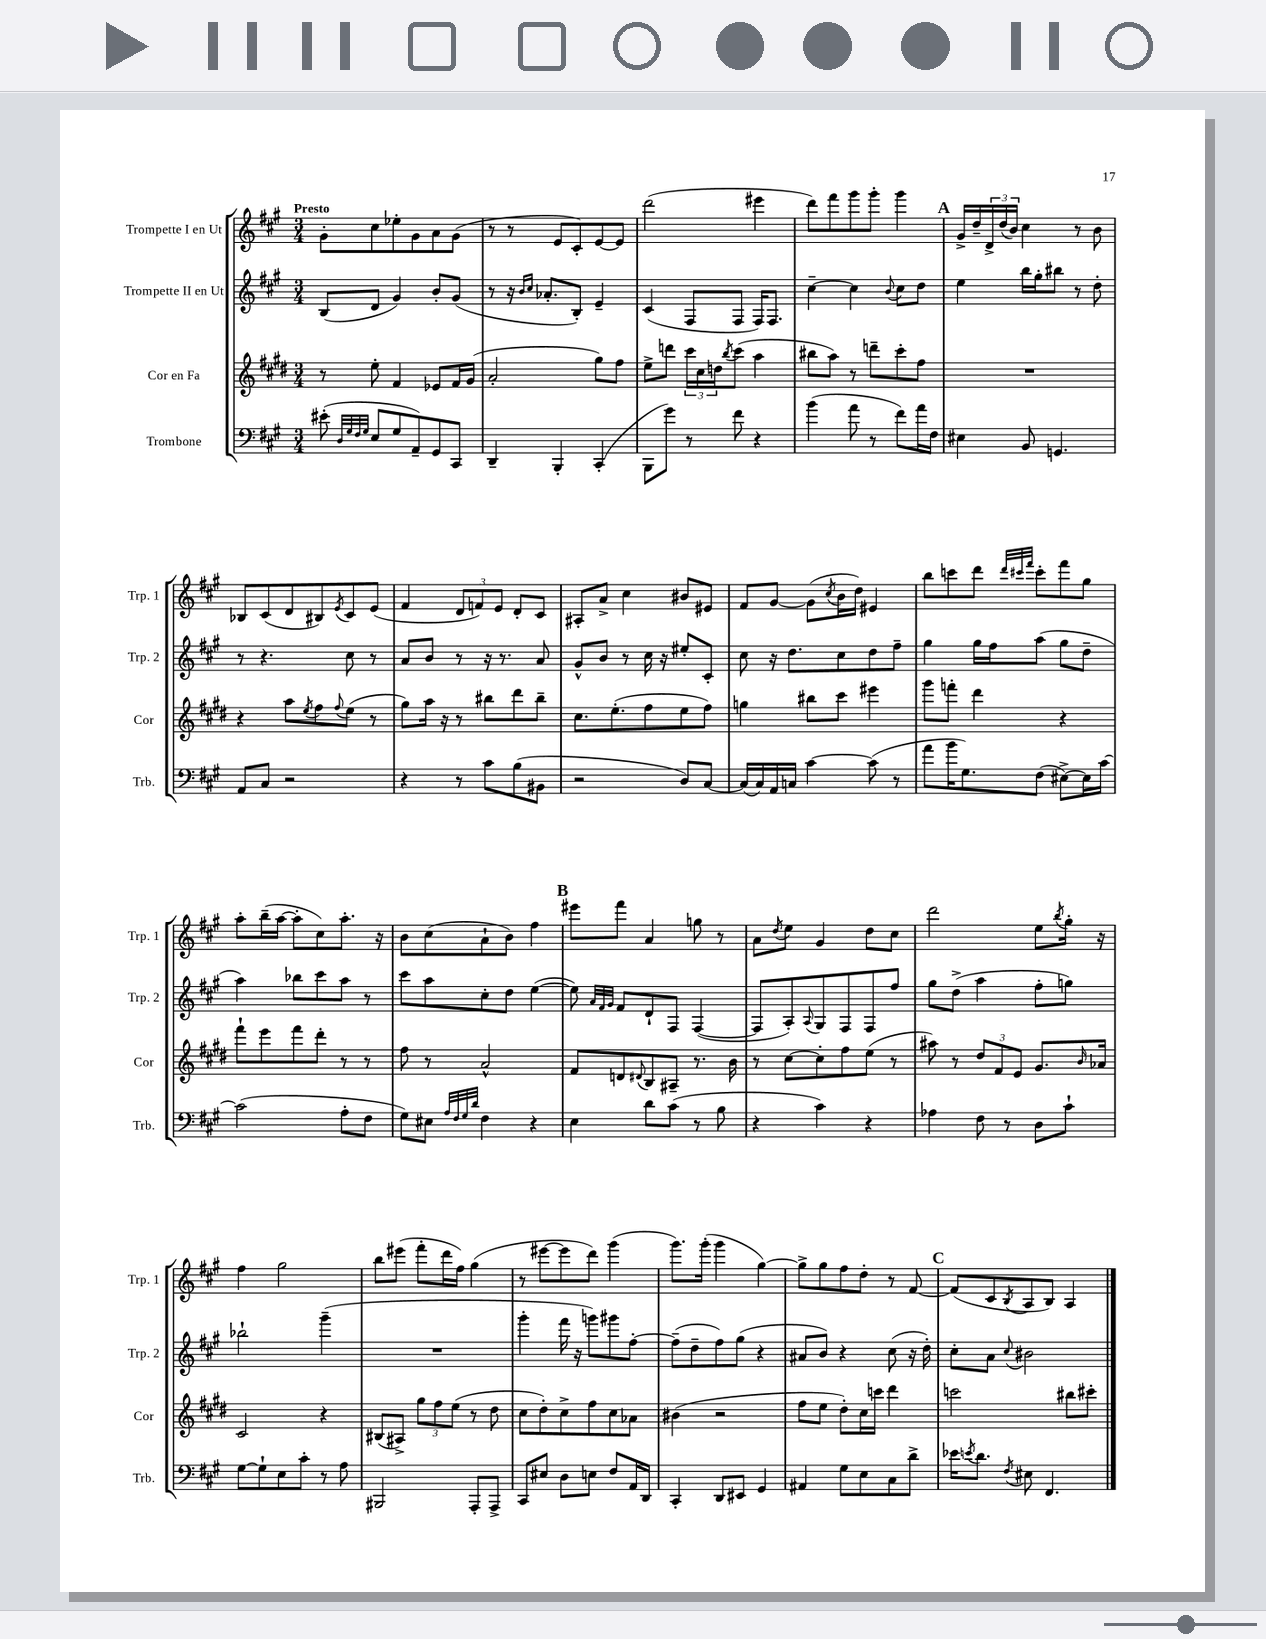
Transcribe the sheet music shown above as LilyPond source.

<<
\new StaffGroup <<
\new Staff = "s0" \with { instrumentName = "Trompette I en Ut" shortInstrumentName = "Trp. 1" } {
    \clef treble \key a \major \numericTimeSignature \time 3/4 \tempo "Presto"
    gis'8-. cis''8 ees''8-. gis'8 a'8 gis'8( |
    r8 r8 e'8 cis'8-.) e'8~ e'8 |
    d'''2( eis'''4 |
    d'''8) fis'''8 gis'''8 gis'''8-. gis'''4 |
    \mark \markup { \bold "A" } gis'16-> d''16-- \tuplet 3/2 { d'16-> d''16( b'16) } cis''4 r8 b'8 |
    bes8 cis'8( d'8 bis8) \acciaccatura { e'8 } cis'8 e'8( |
    fis'4 \tuplet 3/2 { d'8 f'8) e'8 } d'8-. cis'8 |
    ais8-. a'8-> cis''4 bis'8 eis'8 |
    fis'8 gis'8~ gis'8( \acciaccatura { cis''8 } b'16 d''16) eis'4 |
    b''8 c'''8 d'''8 \grace { d'''32 cis'''32 fis'''32 } cis'''8-. fis'''8 gis''8 |
    a''8-. b''16--( a''16~ a''8-. cis''8) a''8.-. r16 |
    b'8 cis''8( a'8-! b'8) fis''4 |
    \mark \markup { \bold "B" } eis'''8 fis'''8 a'4 g''8 r8 |
    a'8 \acciaccatura { d''8 } e''8 gis'4 d''8 cis''8 |
    d'''2 e''8 \acciaccatura { b''8 } gis''16-. r16 |
    fis''4 gis''2 |
    b''8 eis'''8( fis'''8-. d'''16 fis''16) gis''4( |
    r8 eis'''8~ eis'''8 d'''8) gis'''4( |
    gis'''8.) gis'''16-.( gis'''4 gis''4~) |
    gis''8-> gis''8 fis''8 d''8-. r8 fis'8~ |
    \mark \markup { \bold "C" } fis'8( cis'8 \acciaccatura { b8 } a8 b8) a4 \bar "|." |
}
\new Staff = "s1" \with { instrumentName = "Trompette II en Ut" shortInstrumentName = "Trp. 2" } {
    \clef treble \key a \major \numericTimeSignature \time 3/4
    b8( d'8 gis'4) b'8-. gis'8( |
    r8 r16 \grace { b'16 cis''16 } aes'8.-. b8-.) e'4-- |
    cis'4( fis8 fis8 fis16) fis8. |
    cis''4~-- cis''4 \appoggiatura { b'8 } cis''8 d''8 |
    \mark \markup { \bold "A" } e''4 b''16 gis''16-. bis''8 r8 d''8-. |
    r8 r4. cis''8 r8 |
    a'8 b'8 r8 r16 r8. a'8 |
    gis'8-^ b'8 r8 cis''16 r16 eis''8-. cis'8-. |
    cis''8 r16 d''8. cis''8 d''8 fis''8-- |
    gis''4 gis''16 fis''16 a''8( gis''8 d''8-- |
    a''4) bes''8 cis'''8 a''8 r8 |
    cis'''8 a''8 cis''8-. d''8 e''4~( |
    \mark \markup { \bold "B" } e''8) \grace { a'32 fis'32 gis'32 } fis'8 d'8-! fis8 fis4~( |
    fis8 a8-.) \appoggiatura { a8 } gis8 fis8 fis8 fis''8 |
    gis''8 d''8->( a''4 fis''8-. g''8) |
    bes''2-! gis'''4--( |
    R2. |
    gis'''4-. fis'''16 r16 g'''8) gis'''8 fis''8~-. |
    fis''8--( d''8-- fis''8) gis''8( r4 |
    ais'8 b'8) r4 cis''8( r16 d''16-.) |
    \mark \markup { \bold "C" } cis''8-. a'8 \appoggiatura { cis''8 } bis'2 \bar "|." |
}
\new Staff = "s2" \with { instrumentName = "Cor en Fa" shortInstrumentName = "Cor" } {
    \clef treble \key e \major \numericTimeSignature \time 3/4
    r8 e''8-. fis'4 ees'8 fis'16 gis'16( |
    a'2-. gis''8) fis''8 |
    e''8-> d'''8 \tuplet 3/2 { cis'''16 cis''16 d''16 } \acciaccatura { b''8 } cis'''8( a''4 |
    bis''8 a''8) r8 d'''8-- cis'''8-. fis''8 |
    \mark \markup { \bold "A" } R2. |
    r4 a''8 \acciaccatura { e''8 } fis''8 \appoggiatura { fis''8 } e''8( r8 |
    gis''8) a''16 r16 r8 bis''8 dis'''8 bis''8-- |
    cis''8. e''8.-.( fis''8 e''8 fis''8) |
    g''4 bis''8 cis'''8 eis'''4 |
    gis'''8 f'''8-. dis'''4 r4 |
    fis'''8-! e'''8 fis'''8 dis'''8-. r8 r8 |
    fis''8 r8 a'2-^ |
    \mark \markup { \bold "B" } fis'8 d'8 \appoggiatura { dis'8 } b8 ais8-- r8. b'16 |
    r8 cis''8~ cis''8-. fis''8 e''8( r8 |
    ais''8) r8 \tuplet 3/2 { dis''8 fis'8 e'8 } gis'8. \grace { b'16 } aes'16 |
    cis'2 r4 |
    bis8( ais8->) \tuplet 3/2 { gis''8 fis''8 e''8( } r8 dis''8 |
    cis''8 dis''8-.) cis''8-> fis''8 cis''8 aes'8 |
    bis'4( r2 |
    fis''8 e''8 dis''8-.) cis''16 c'''16 dis'''4 |
    \mark \markup { \bold "C" } c'''2 bis''8 cis'''8-. \bar "|." |
}
\new Staff = "s3" \with { instrumentName = "Trombone" shortInstrumentName = "Trb." } {
    \clef bass \key a \major \numericTimeSignature \time 3/4
    eis'8-.( \grace { d32 gis32 fis32 gis32 } e8 gis8 a,8--) gis,8 cis,8 |
    d,4-- b,,4-. cis,4-.( |
    b,,8 gis'8) r8 fis'8 r4 |
    b'4( a'8 r8 fis'8) a'16 fis16 |
    \mark \markup { \bold "A" } eis4 b,8 g,4. |
    a,8 cis8 r2 |
    r4 r8 cis'8 b8( bis,8 |
    r2 d8) cis8~ |
    cis16( cis16) a,16 c16 cis'4~ cis'8( r8 |
    a'8 b'16 gis8.) fis8( eis8~->) eis16 cis'16~ |
    cis'2( a8-. fis8 |
    gis8) eis8 \grace { a32 fis32 gis32 d'32 } fis4 r4 |
    \mark \markup { \bold "B" } e4 d'8 cis'8( r8 b8 |
    r4 cis'4) r4 |
    aes4 fis8 r8 d8 cis'8-! |
    gis8~ gis8-! e8 cis'8-. r8 a8 |
    bis,,2 a,,8-. a,,8-> |
    cis,8 eis8 d8 e8 fis8 a,16 d,16 |
    cis,4-. d,8 eis,8 gis,4 |
    ais,4 gis8 e8 cis8 d'8-> |
    \mark \markup { \bold "C" } ees'16 \acciaccatura { e'8 } d'8. \acciaccatura { fis8 } eis8 fis,4. \bar "|." |
}
>>
>>
\layout { \context { \Score \remove "Bar_number_engraver" } }
